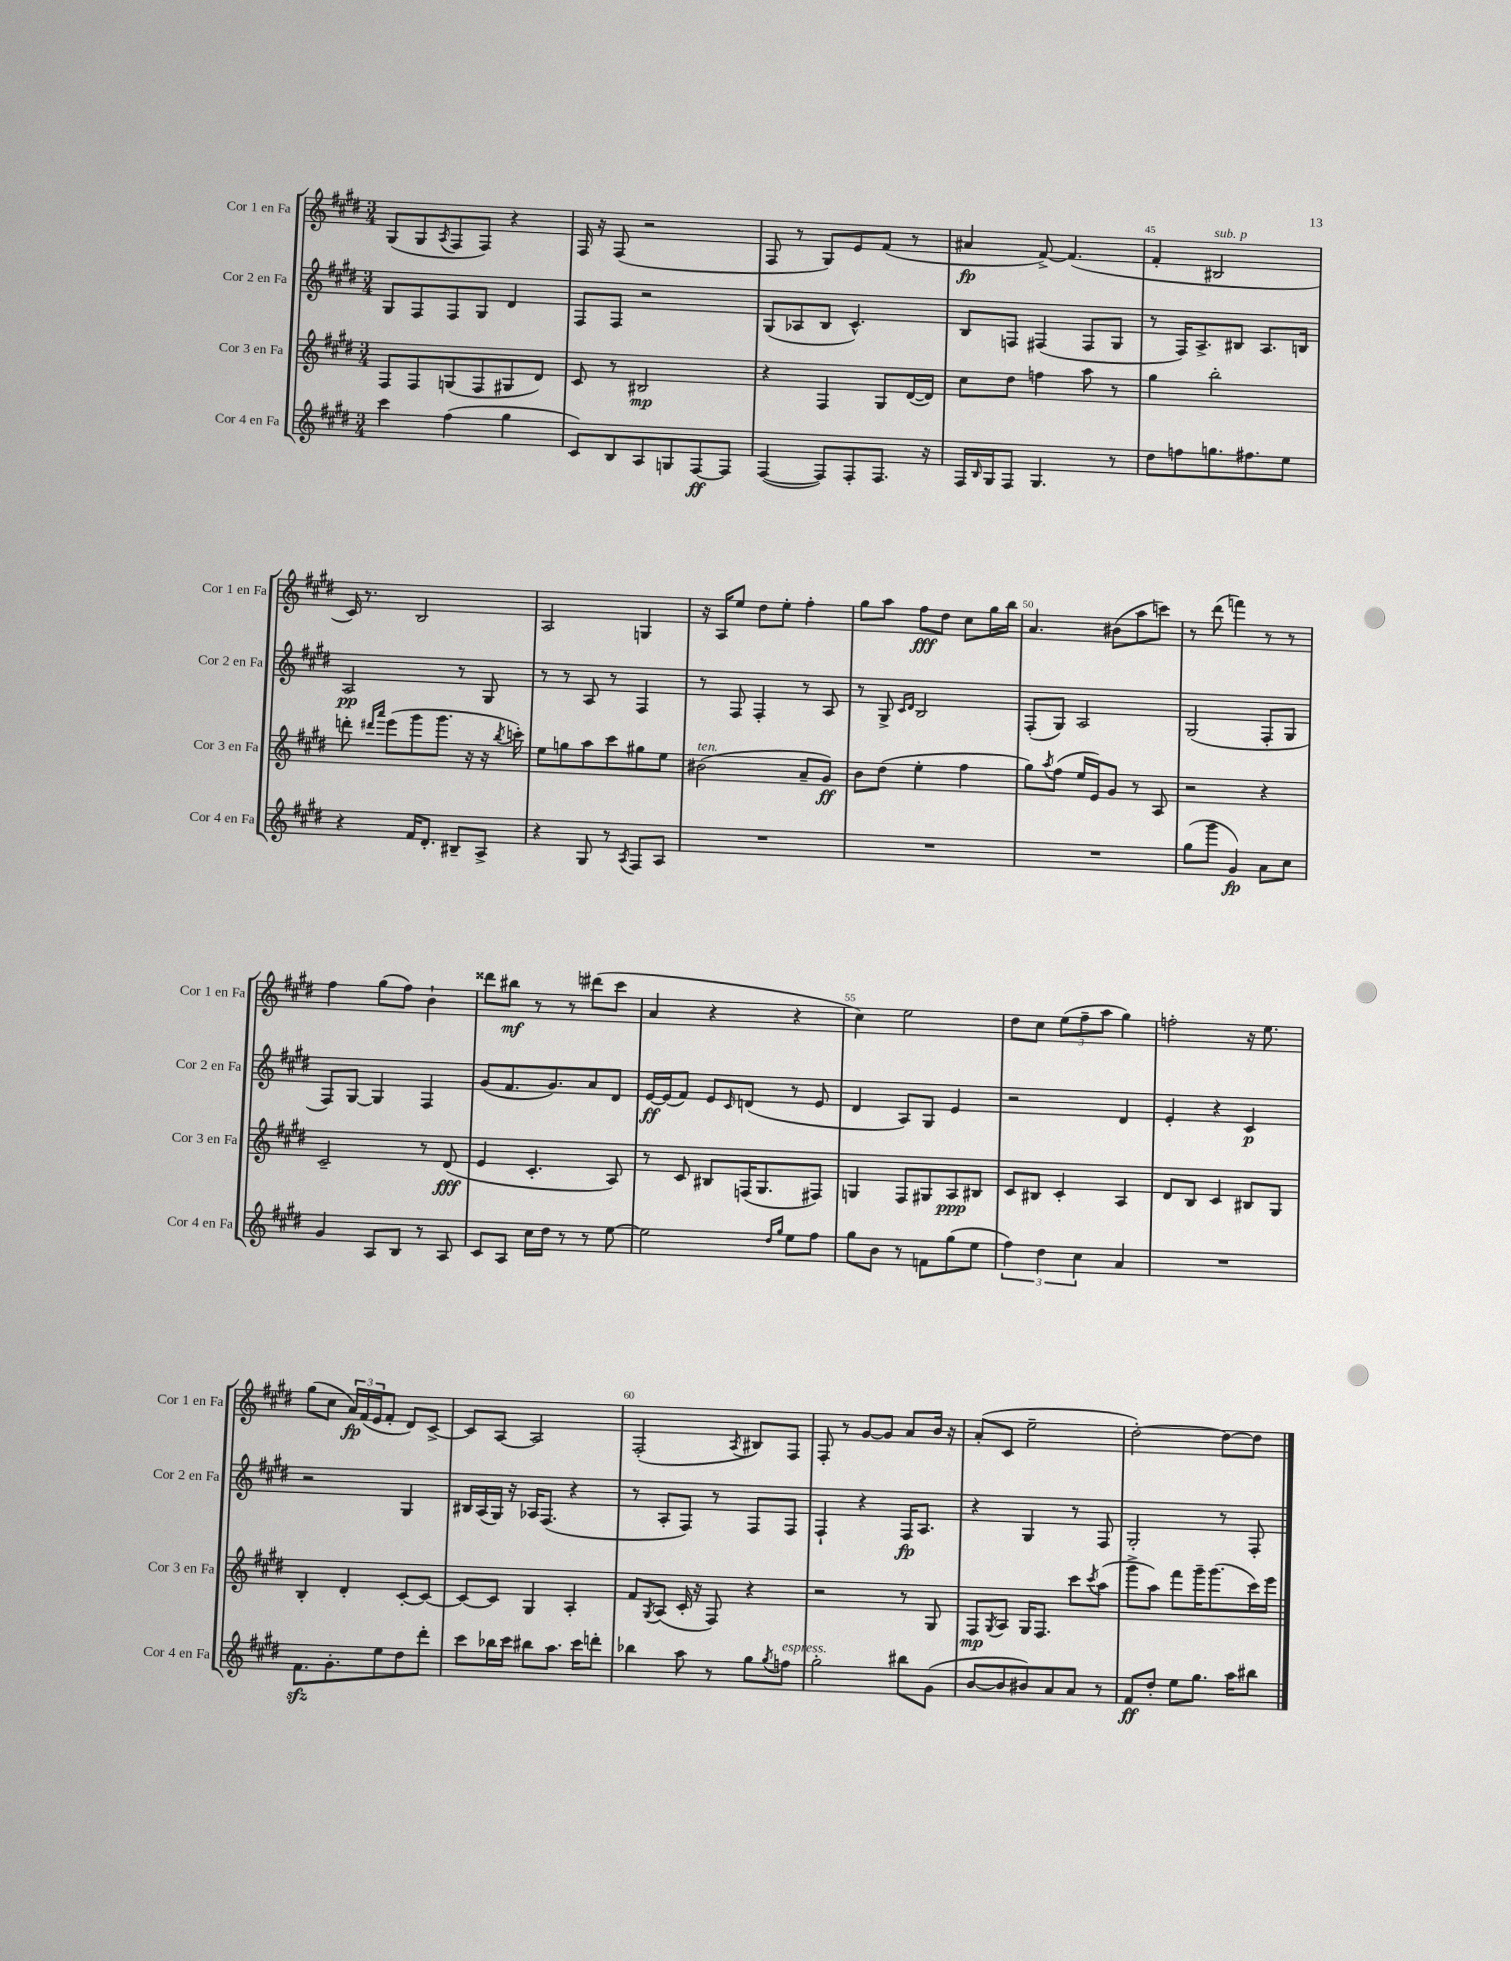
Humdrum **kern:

**kern	**dynam	**kern	**dynam	**kern	**dynam	**kern	**dynam
*part4	*part4	*part3	*part3	*part2	*part2	*part1	*part1
*staff4	*staff4	*staff3	*staff3	*staff2	*staff2	*staff1	*staff1
*I"Cor 4 en Fa	*	*I"Cor 3 en Fa	*	*I"Cor 2 en Fa	*	*I"Cor 1 en Fa	*
*I'Cor 4 en Fa	*	*I'Cor 3 en Fa	*	*I'Cor 2 en Fa	*	*I'Cor 1 en Fa	*
*clefG2	*	*clefG2	*	*clefG2	*	*clefG2	*
*k[f#c#g#d#]	*	*k[f#c#g#d#]	*	*k[f#c#g#d#]	*	*k[f#c#g#d#]	*
*M3/4	*	*M3/4	*	*M3/4	*	*M3/4	*
=41	=41	=41	=41	=41	=41	=41	=41
4ccc#\	.	8F#/L	.	8G#/L	.	(8G#/L	.
.	.	8F#/	.	8F#/	.	8G#/	.
.	.	.	.	.	.	8qA/	.
(4ff#\	.	(8Gn/	.	8F#/	.	8F#/	.
.	.	8F#/	.	8G#/J	.	8F#/J)	.
4gg#\	.	8G#X/	.	4d#/	.	4r	.
.	.	8d#/J)	.	.	.	.	.
=42	=42	=42	=42	=42	=42	=42	=42
8c#/L)	.	8c#/	.	8F#/L	.	16F#/	.
.	.	.	.	.	.	16r	.
8B/	.	8r	.	8F#/J	.	(8F#/	.
8A/	.	2B#X/	mp	2r	.	2r	.
8Gn/	.	.	.	.	.	.	.
[8F#/	ff	.	.	.	.	.	.
8F#/J]	.	.	.	.	.	.	.
=43	=43	=43	=43	=43	=43	=43	=43
([4F#/	.	4r	.	(8G#/L	.	8F#/	.
.	.	.	.	8A-X/	.	8r	.
8F#/L])	.	4F#/	.	8B/J	.	8G#/L)	.
8F#'/	.	.	.	4.c#^^/)	.	8e/	.
8.F#/J	.	8G#/L	.	.	.	(8f#/J	.
.	.	([16d#/L	.	.	.	8r	.
16r	.	16d#/JJ])	.	.	.	.	.
=44	=44	=44	=44	=44	=44	=44	=44
16F#/LL	.	8cc#\L	.	8B/L	.	4a#X/	fp
16qqB/	.	.	.	.	.	.	.
16G#/J	.	.	.	.	.	.	.
8F#/J	.	8dd#\J	.	8Fn/J	.	.	.
4.G#/	.	4ffn\	.	(4F#X/	.	[8f#^/)	.
.	.	.	.	.	.	(4.f#/]	.
.	.	8aa\	.	8F#/L	.	.	.
8r	.	8r	.	8G#/J	.	.	.
=45	=45	=45	=45	=45	=45	=45	=45
8dd#\L	.	4gg#\	.	8r	.	4f#'/	.
8ffn\	.	.	.	16F#/KL)	.	.	.
.	.	.	.	8.A^/	.	.	.
!	!	!	!	!	!	!LO:TX:a:i:t=sub. p	!
8.ggn\	.	2bb'\	.	.	.	2B#X/	.
.	.	.	.	8B#X/J	.	.	.
8.ff#X\	.	.	.	.	.	.	.
.	.	.	.	8.A/L	.	.	.
8ee\J	.	.	.	.	.	.	.
.	.	.	.	16Bn/Jk	.	.	.
!!LO:LB:g=z
=46	=46	=46	=46	=46	=46	=46	=46
4r	.	8dddn'\	.	2A/	pp	16c#/)	.
.	.	.	.	.	.	8.r	.
.	.	16qqddd#X/LL	.	.	.	.	.
.	.	16qqaaa/JJ	.	.	.	.	.
.	.	(8eee\L	.	.	.	.	.
16f#/KL	.	8ggg#\	.	.	.	2B/	.
8.d#'/J	.	.	.	.	.	.	.
.	.	8.ggg#\J	.	.	.	.	.
8B#X~/L	.	.	.	8r	.	.	.
.	.	16r	.	.	.	.	.
8A^/J	.	16r	.	8G#/	.	.	.
.	.	8qbb/	.	.	.	.	.
.	.	16cccn'\)	.	.	.	.	.
=47	=47	=47	=47	=47	=47	=47	=47
4r	.	8ee\L	.	8r	.	2A/	.
.	.	8ggn\	.	8r	.	.	.
8G#/	.	8aa\	.	8A/	.	.	.
8r	.	8ccc#\	.	8r	.	.	.
8qA/	.	.	.	.	.	.	.
8F#/L	.	8gg#X\	.	4F#/	.	4Gn/	.
8A/J	.	8ee\J	.	.	.	.	.
=48	=48	=48	=48	=48	=48	=48	=48
!	!	!LO:TX:a:i:t=ten.	!	!	!	!	!
2.r	.	(2b#X\	.	8r	.	16r	.
.	.	.	.	.	.	16A/KL	.
.	.	.	.	8F#/	.	8ee/J	.
.	.	.	.	4F#'/	.	8dd#\L	.
.	.	.	.	.	.	8ee'\J	.
.	.	8a~/L	.	8r	.	4ff#'\	.
.	.	8g#/J)	ff	8A/	.	.	.
=49	=49	=49	=49	=49	=49	=49	=49
2.r	.	8b\L	.	8r	.	8gg#\L	.
.	.	(8dd#\J	.	8G#^/	.	8aa\J	.
.	.	.	.	16qqc#/LL	.	.	.
.	.	.	.	16qqd#/JJ	.	.	.
.	.	4ee'\	.	2B/	.	8ff#\L	fff
.	.	.	.	.	.	8dd#\J	.
.	.	4ff#\	.	.	.	8cc#\L	.
.	.	.	.	.	.	16gg#\L	.
.	.	.	.	.	.	16bb\JJ	.
=50	=50	=50	=50	=50	=50	=50	=50
2.r	.	8gg#\L)	.	(8F#'/L	.	4.a/	.
.	.	8qaa/	.	.	.	.	.
.	.	(8ff#\J	.	8G#/J)	.	.	.
.	.	16ee/LL	.	2A/	.	.	.
.	.	16e/J)	.	.	.	.	.
.	.	8g#/J	.	.	.	(8b#X\L	.
.	.	8r	.	.	.	8aa\	.
.	.	8A/	.	.	.	8cccn\J)	.
=51	=51	=51	=51	=51	=51	=51	=51
(8gg#\L	.	2r	.	(2G#/	.	8r	.
8ggg#\J	.	.	.	.	.	(8ddd#\	.
4g#/)	fp	.	.	.	.	4fffn\)	.
8a\L	.	4r	.	8F#'/L	.	8r	.
8cc#\J	.	.	.	8G#/J	.	8r	.
!!LO:LB:g=z
=52	=52	=52	=52	=52	=52	=52	=52
4g#/	.	2c#~/	.	8F#/L)	.	4ff#\	.
.	.	.	.	[8G#/J	.	.	.
8A/L	.	.	.	4G#/]	.	(8gg#\L	.
8B/J	.	.	.	.	.	8ff#\J)	.
8r	.	8r	.	4F#/	.	4b`\	.
8A/	.	(8d#/	fff	.	.	.	.
=53	=53	=53	=53	=53	=53	=53	=53
8c#/L	.	4e/	.	(8g#/L	.	8ddd##X\L	.
8A/J	.	.	.	8.f#/	.	8bb#X\J	mf
16cc#\LL	.	4.c#'/	.	.	.	8r	.
16dd#\JJ	.	.	.	8.g#/)	.	.	.
8r	.	.	.	.	.	8r	.
8r	.	.	.	8a/	.	(8ddd#X\L	.
[8ee\	.	8A/)	.	8d#/J	.	8ccc#\J	.
=54	=54	=54	=54	=54	=54	=54	=54
2ee\]	.	8r	.	[16e/LL	ff	4a/	.
.	.	.	.	(16e/J]	.	.	.
.	.	8c#/	.	8f#/J)	.	.	.
.	.	8B#X/L	.	8e/L	.	4r	.
.	.	.	.	16qqc#/	.	.	.
.	.	(16Fn/K	.	(8dn/J	.	.	.
.	.	8.G#/	.	.	.	.	.
16qqdd#/LL	.	.	.	.	.	.	.
16qqgg#/JJ	.	.	.	.	.	.	.
8ee\L	.	.	.	8r	.	4r	.
8ff#\J	.	8F#X/J)	.	8e/	.	.	.
=55	=55	=55	=55	=55	=55	=55	=55
8gg#\L	.	4Gn/	.	4d#/	.	4cc#\)	.
8b\J	.	.	.	.	.	.	.
8r	.	8F#/L	.	8A/L)	.	2ee\	.
8fn\L	.	8G#X/	.	8G#/J	.	.	.
(8gg#\	.	8A/	ppp	4e/	.	.	.
8ee\J	.	8B#X/J	.	.	.	.	.
=56	=56	=56	=56	=56	=56	=56	=56
6ff#\)	.	8c#/L	.	2r	.	8dd#\L	.
.	.	8B#X/J	.	.	.	8cc#\J	.
6dd#\	.	.	.	.	.	.	.
.	.	4c#'/	.	.	.	(12ee\L	.
6cc#\	.	.	.	.	.	12ff#~\	.
.	.	.	.	.	.	12aa\J	.
4a/	.	4A/	.	4d#/	.	4gg#\)	.
=57	=57	=57	=57	=57	=57	=57	=57
2.r	.	8d#/L	.	4e'/	.	2ffn'\	.
.	.	8B/J	.	.	.	.	.
.	.	4c#/	.	4r	.	.	.
.	.	8B#X/L	.	4c#/	p	16r	.
.	.	.	.	.	.	8.ee\	.
.	.	8G#/J	.	.	.	.	.
!!LO:LB:g=z
=58	=58	=58	=58	=58	=58	=58	=58
8.f#zz\L	.	4B'/	.	2r	.	(8gg#\L	.
.	.	.	.	.	.	8cc#\J	.
8.g#'\	.	.	.	.	.	.	.
.	.	4d#'/	.	.	.	24a/LL)	fp
.	.	.	.	.	.	(24f#/	.
.	.	.	.	.	.	24e/J	.
8ee\	.	.	.	.	.	8f#'/J	.
8dd#\	.	[8c#'/L	.	4G#/	.	8d#/L)	.
8ddd#'\J	.	8c#/J_	.	.	.	[8c#^/J	.
=59	=59	=59	=59	=59	=59	=59	=59
8ccc#\L	.	8c#/L_	.	16B#X/LL	.	8c#/L]	.
.	.	.	.	(16A/	.	.	.
16bb-X\L	.	8c#/J]	.	16G#/JJ)	.	[8A/J	.
16ccc#\JJ	.	.	.	16r	.	.	.
8bb#X\L	.	4G#/	.	16A-X/KL	.	2A/]	.
.	.	.	.	(8.F#/J	.	.	.
8.aa\J	.	.	.	.	.	.	.
.	.	4A'/	.	4r	.	.	.
16ccc#\KL	.	.	.	.	.	.	.
8dddn'\J	.	.	.	.	.	.	.
=60	=60	=60	=60	=60	=60	=60	=60
4bb-X\	.	8f#/L	.	8r	.	(2F#'/	.
.	.	8qG#/	.	.	.	.	.
.	.	(8A/J	.	8A'/L	.	.	.
8aa\	.	16c#'/	.	8F#/J)	.	.	.
.	.	16r	.	.	.	.	.
8r	.	8F#/)	.	8r	.	.	.
.	.	.	.	.	.	8qA/	.
8gg#\L	.	4r	.	8F#/L	.	8B#X/L)	.
8qgg#/	.	.	.	.	.	.	.
!LO:TX:a:i:t=espress.	!	!	!	!	!	!	!
8ffn\J	.	.	.	8F#/J	.	8F#/J	.
=61	=61	=61	=61	=61	=61	=61	=61
2gg#'\	.	2r	.	4F#`/	.	8F#'/	.
.	.	.	.	.	.	8r	.
.	.	.	.	4r	.	[8g#/L	.
.	.	.	.	.	.	8g#/J]	.
8bb#X\L	.	8r	.	16F#/KL	fp	8a/L	.
.	.	.	.	8.A/J	.	.	.
(8g#\J	.	8G#/	.	.	.	16b/Jk	.
.	.	.	.	.	.	16r	.
=62	=62	=62	=62	=62	=62	=62	=62
[8b/L	.	8F#/L	mp	4r	.	(8a'/L	.
.	.	8qG#/	.	.	.	.	.
8b/]	.	8A/J	.	.	.	8c#/J	.
8b#X/)	.	16G#/KL	.	4G#/	.	2ee~\	.
.	.	8.F#/J	.	.	.	.	.
8a/	.	.	.	.	.	.	.
8a/J	.	8ccc#\L	.	8r	.	.	.
.	.	8qccc#/	.	.	.	.	.
8r	.	(8aa\J	.	8F#/	.	.	.
=63	=63	=63	=63	=63	=63	=63	=63
8f#/L	ff	8ggg#^\L	.	2G#'/	.	[2dd#'\)	.
8dd#'/J	.	8aa\J)	.	.	.	.	.
8ee\L	.	8fff#\L	.	.	.	.	.
8.gg#\J	.	16ggg#~\K	.	.	.	.	.
.	.	(8.ggg#\	.	.	.	.	.
.	.	.	.	8r	.	8dd#\L_	.
16aa\KL	.	.	.	.	.	.	.
8bb#X\J	.	16ccc#\L)	.	8F#'/	.	8dd#\J]	.
.	.	16eee\JJ	.	.	.	.	.
==	==	==	==	==	==	==	==
*-	*-	*-	*-	*-	*-	*-	*-
